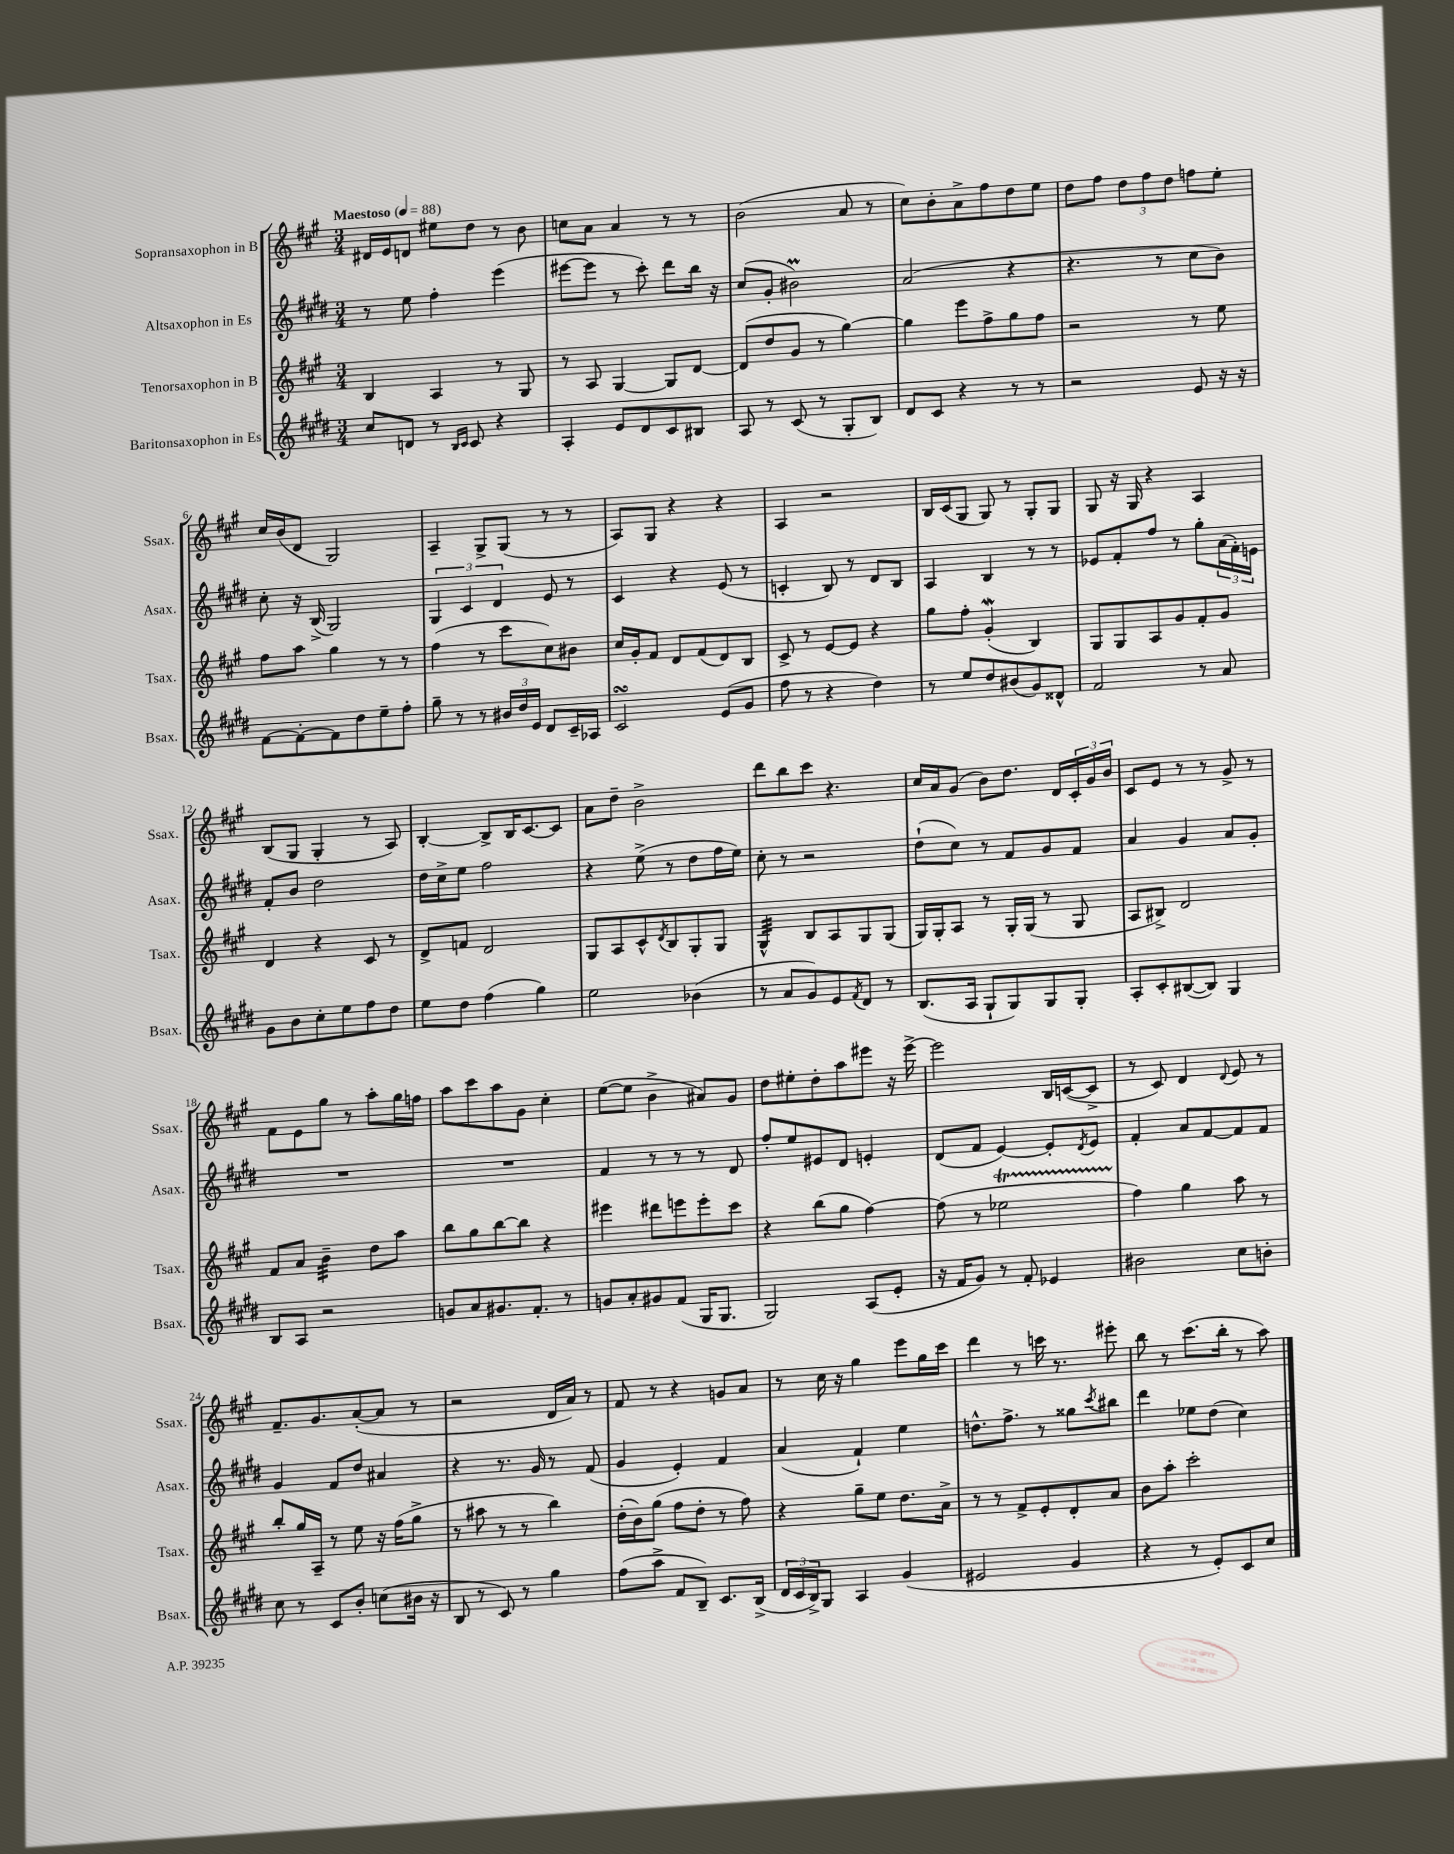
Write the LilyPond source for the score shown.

<<
\new StaffGroup <<
\new Staff = "s0" \with { instrumentName = "Sopransaxophon in B" shortInstrumentName = "Ssax." } {
    \clef treble \key a \major \numericTimeSignature \time 3/4 \tempo "Maestoso" 4 = 88
    dis'16 e'16 d'8 eis''8 d''8 r8 b'8 |
    c''8 a'8 a'4 r8 r8 |
    b'2( a'8 r8 |
    cis''8) b'8-. a'8-> fis''8 d''8 e''8 |
    d''8 fis''8 \tuplet 3/2 { d''8 fis''8 d''8 } f''8 e''8-. |
    cis''16 b'16( d'8 gis2) |
    a4-- gis8-> gis8( r8 r8 |
    a8) gis8 r4 r4 |
    a4 r2 |
    b16 cis'16( gis8 gis8) r8 gis8-. gis8 |
    gis8 r16 gis16 r4 a4 |
    b8( gis8 gis4-. r8 a8) |
    b4~-. b8-> b16 cis'8.~ cis'8 |
    a'8 d''8-- b'2-> |
    d'''8 b''8 cis'''8 r4. |
    cis''16 a'16 gis'8( b'8) d''8. d'16 \tuplet 3/2 { cis'16-. gis'16 b'16 } |
    cis'8 e'8 r8 r8 gis'8-> r8 |
    fis'8 e'8 gis''8 r8 a''8-. gis''16 f''16 |
    a''8 cis'''8 a''8 gis'8 cis''4-. |
    e''8~( e''8 b'4-> ais'8) gis'8 |
    d''8 eis''8-. d''8-. a''8 eis'''8 r16 eis'''16~-> |
    eis'''2 b16 c'16~( c'8-> |
    r8 cis'8) d'4 \appoggiatura { d'8 } e'8 r8 |
    fis'8.-- gis'8. a'8~-.( a'8 r8 |
    r2 d'16 a'16) r8 |
    fis'8 r8 r4 g'8 a'8 |
    r8 cis''16 r16 gis''4 e'''8 gis''16 cis'''16 |
    d'''4 r8 c'''16 r8. eis'''8-. |
    b''8 r8 cis'''8.( b''16-. r8 a''8) \bar "|." |
}
\new Staff = "s1" \with { instrumentName = "Altsaxophon in Es" shortInstrumentName = "Asax." } {
    \clef treble \key e \major \numericTimeSignature \time 3/4
    r8 e''8 fis''4-. e'''4( |
    eis'''8~ eis'''8 r8 cis'''8-.) dis'''8 b''16 r16 |
    cis''8( gis'8-. bis'2\prall) |
    a'2( r4 |
    r4. r8 cis''8 b'8) |
    cis''8-. r16 b16->( gis2) |
    \tuplet 3/2 { gis4 cis'4 dis'4 } e'8 r8 |
    cis'4 r4 e'8( r8 |
    c'4-. b8) r8 dis'8 b8 |
    a4 b4 r8 r8 |
    ees'8 fis'8-. fis''8 r8 gis''8-. \tuplet 3/2 { a'16( fis'16-.) e'16 } |
    fis'8-. b'8 dis''2 |
    dis''16 cis''16-> e''8 fis''2 |
    r4 e''8->( r8 dis''8 fis''16 e''16) |
    cis''8-. r8 r2 |
    dis''8-!( cis''8) r8 fis'8 gis'8 fis'8 |
    a'4 gis'4 a'8 gis'8-. |
    R2. |
    R2. |
    fis'4 r8 r8 r8 dis'8 |
    fis''8-. e''8 eis'8 dis'8 e'4-. |
    dis'8( fis'8 e'4~) e'8-. \acciaccatura { dis'8 } e'8 |
    fis'4-. a'8 fis'8~ fis'8 fis'8 |
    gis'4 fis'8 dis''8 ais'4 |
    r4 r8. gis'16 r8 fis'8( |
    gis'4 e'4-.) fis'4 |
    a'4( fis'4-!) e''4 |
    d''8.-^ fis''8.-> r8 gisis''8 \acciaccatura { cis'''8 } bis''8 |
    dis'''4 ees''8 dis''8( cis''4) \bar "|." |
}
\new Staff = "s2" \with { instrumentName = "Tenorsaxophon in B" shortInstrumentName = "Tsax." } {
    \clef treble \key a \major \numericTimeSignature \time 3/4
    b4 a4 r8 gis8 |
    r8 a8 gis4~ gis8 d'8~ |
    d'8( d''8 gis'8 r8 gis''4~) |
    gis''4 e'''8 fis''8-> gis''8 fis''8 |
    r2 r8 e''8 |
    fis''8 a''8 gis''4 r8 r8 |
    fis''4( r8 cis'''8 cis''8) bis'8 |
    cis''16 gis'16-. fis'8 d'8 fis'8( d'8) b8 |
    cis'8-> r8 e'8~ e'8 r4 |
    gis''8 fis''8-. gis'4-.\mordent( b4) |
    gis8 gis8 a8 gis'8 fis'8-. gis'8 |
    d'4 r4 cis'8 r8 |
    d'8-> f'8 d'2 |
    gis8 a8 cis'8-^ \acciaccatura { d'8 } b8 gis8-. gis8 |
    gis4:32-^ b8 a8 gis8 gis8( |
    gis16) gis16-. a8 r8 gis16-. gis16( r8 gis8 |
    a8 bis8->) d'2 |
    fis'8 a'8 b'4:32-- d''8 a''8 |
    b''8 gis''8 b''8~ b''8 r4 |
    eis'''4 dis'''8 e'''8 e'''8-. cis'''8 |
    r4 b''8( gis''8 fis''4~) |
    fis''8( r8 ees''2\startTrillSpan |
    fis''4\stopTrillSpan) gis''4 a''8 r8 |
    b''8-. gis''16 a16-- r8 e''8 r16 fis''16( gis''8-> |
    r8 ais''8 r8 r8 b''4) |
    d''16-.( b'16) gis''8( fis''8 d''8-. r8 fis''8) |
    r4 gis''8-- e''8 d''8. a'16-> |
    r8 r8 fis'8-> e'8-. d'8-. a'8 |
    b'8 a''8-. cis'''2-. \bar "|." |
}
\new Staff = "s3" \with { instrumentName = "Baritonsaxophon in Es" shortInstrumentName = "Bsax." } {
    \clef treble \key e \major \numericTimeSignature \time 3/4
    cis''8 d'8 r8 \grace { b16 cis'16 } cis'8 r4 |
    a4-. e'8 dis'8 cis'8 bis8 |
    a8 r8 cis'8( r8 gis8-. b8) |
    dis'8 cis'8 r4 r8 r8 |
    r2 e'8 r16 r16 |
    fis'8~ fis'8~-. fis'8 dis''8 e''8-- fis''8-. |
    gis''8-- r8 r8 \tuplet 3/2 { bis'16 dis''16 e'16 } dis'8 cis'16-- aes16 |
    cis'2\turn e'8( gis'8 |
    fis''8 r8 r4 dis''4) |
    r8 e''8 dis''8 bis'8( gis'8) disis'8-^ |
    fis'2 r8 a'8 |
    gis'8 b'8 cis''8-. e''8 fis''8 dis''8 |
    e''8 dis''8 fis''4( gis''4) |
    e''2 bes'4( |
    r8 a'8 gis'8) e'8 \acciaccatura { fis'8 } dis'8 r8 |
    b8.( a16 gis8-! gis8) gis8 gis8-. |
    a8-. cis'8-. bis8~( bis8) gis4 |
    b8 a8 r2 |
    g'8 a'8 gis'8. fis'8.-. r8 |
    g'8 a'8-. gis'8 fis'8( gis16 gis8. |
    gis2) a8( e'8-. |
    r16 fis'16 gis'8) r8 fis'8-. ees'4 |
    bis'2 cis''8 b'8-. |
    cis''8 r8 cis'8 b'8-. c''8( bis'16 r16 |
    b8 r8 cis'8) r8 gis''4 |
    fis''8( a''8-> fis'8 b8--) cis'8. b16->( |
    \tuplet 3/2 { dis'16 cis'16 b16->) } gis8 a4 gis'4( |
    eis'2 gis'4 |
    r4 r8 e'8-.) cis'8 cis''8 \bar "|." |
}
>>
>>
